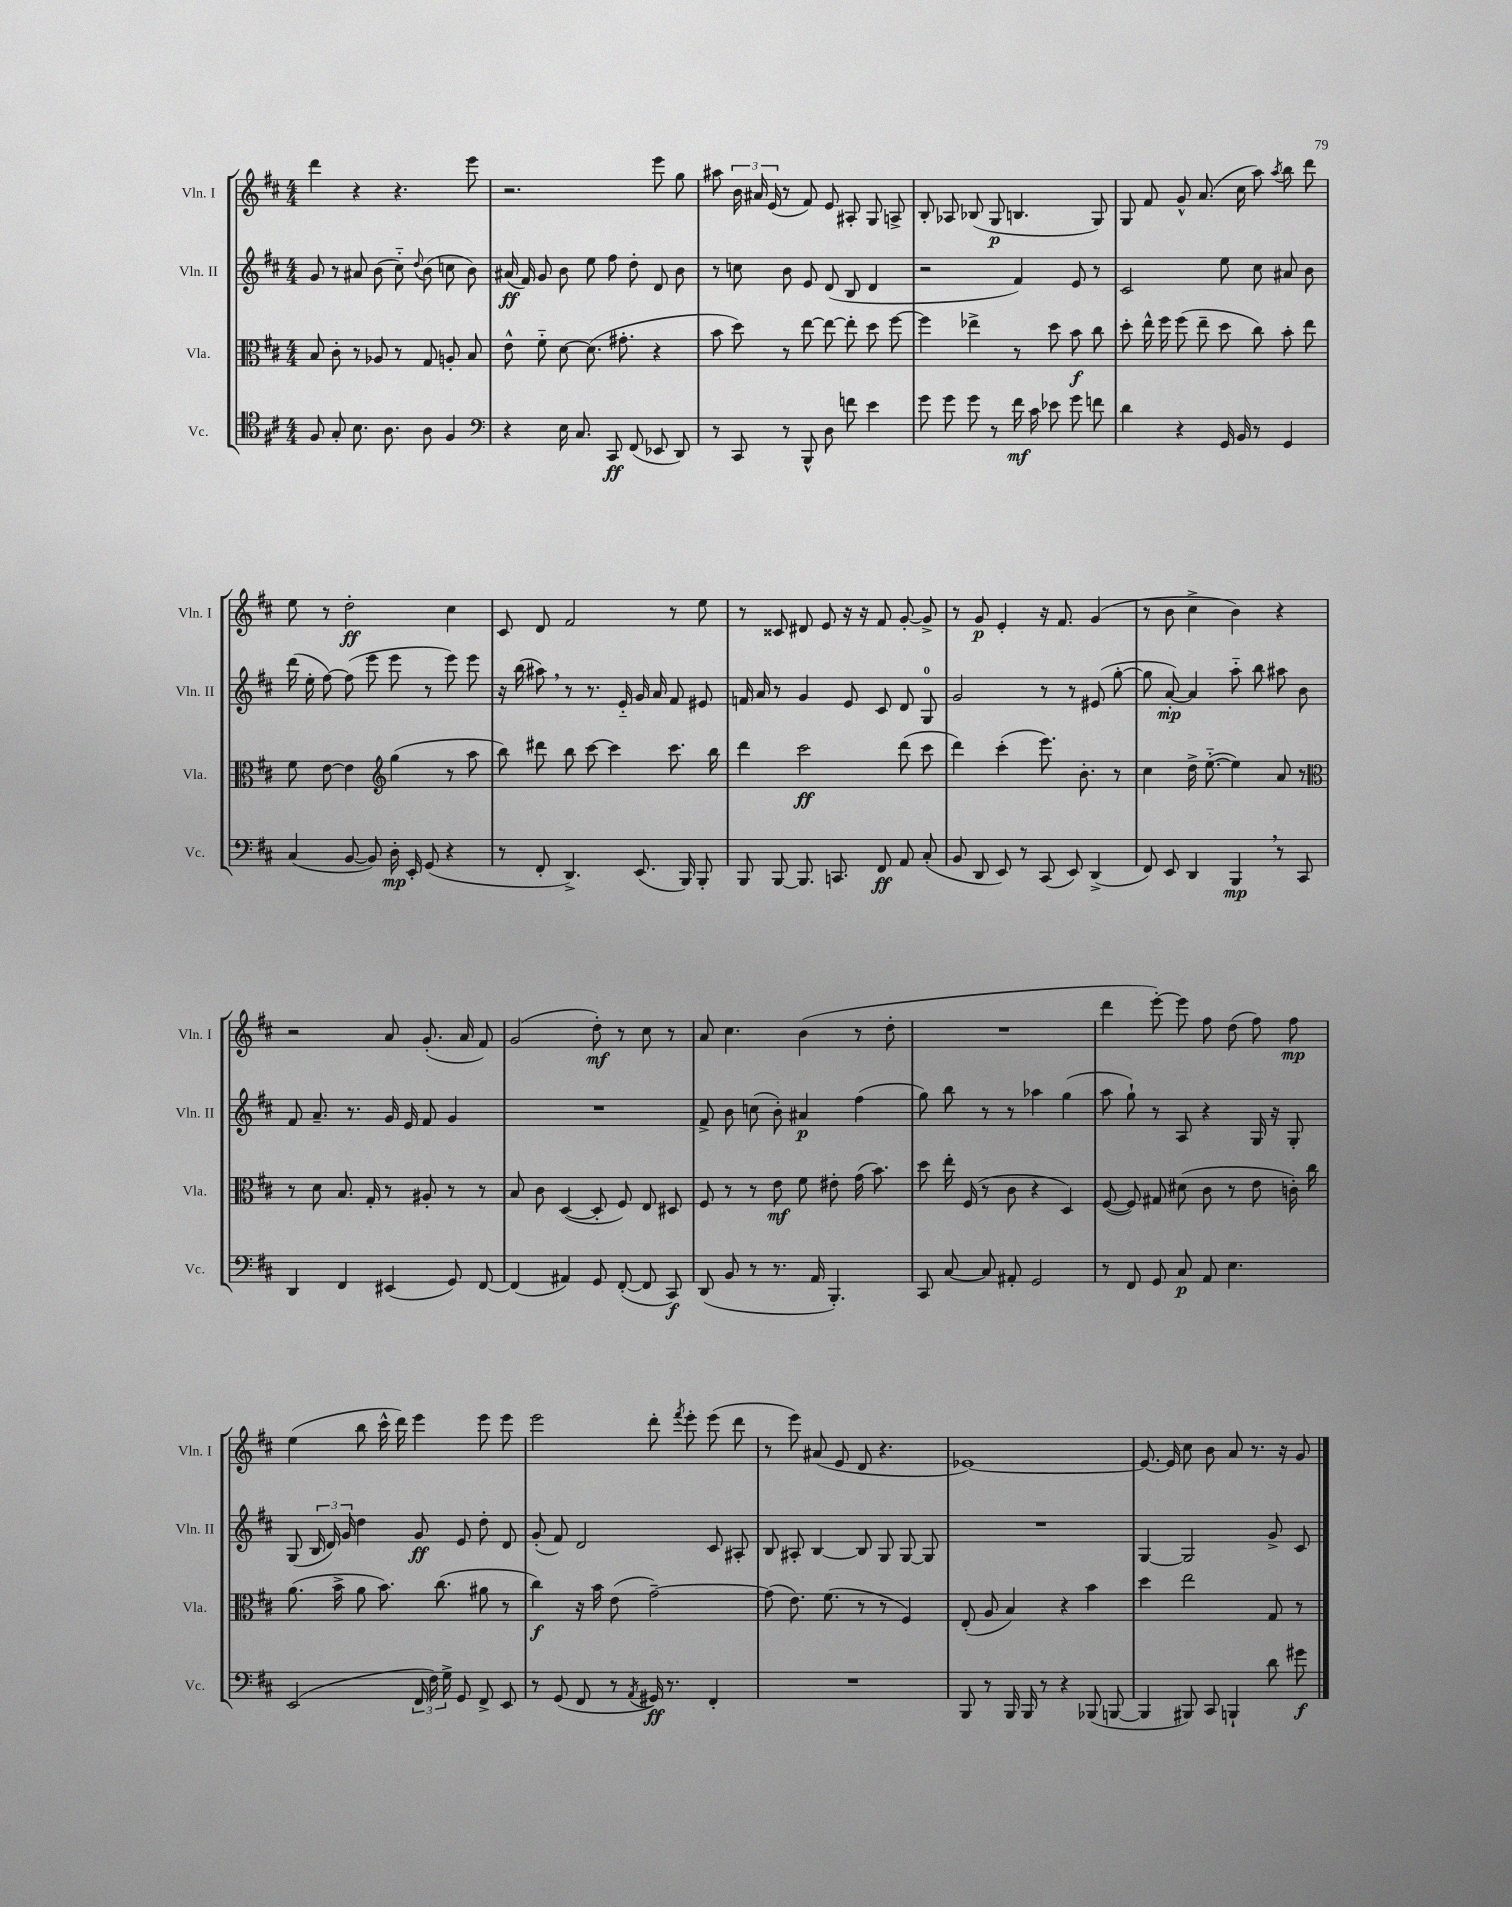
<<
\new StaffGroup <<
\new Staff = "s0" \with { instrumentName = "Vln. I" shortInstrumentName = "Vln. I" } {
    \clef treble \key d \major \numericTimeSignature \time 4/4
    \autoBeamOff d'''4 r4 r4. e'''8 |
    r2. e'''8 g''8 |
    ais''8 \tuplet 3/2 { b'16 ais'16 e'16( } r8 fis'8) e'8 ais8-. g8 a8-> |
    b8-. aes8 bes8( g8\p b4. g8) |
    g8 fis'8 g'8-^ a'8.( cis''16 a''8) \acciaccatura { a''8 } b''8 d'''8 |
    e''8 r8 d''2-.\ff cis''4 |
    cis'8 d'8 fis'2 r8 e''8 |
    r8 cisis'8 dis'8 e'8 r16 r16 fis'8 g'8~-. g'8-> |
    r8 g'8\p e'4-. r16 fis'8. g'4( |
    r8 b'8 cis''4-> b'4) r4 |
    r2 a'8 g'8.-.( a'16 fis'8) |
    g'2( d''8-.\mf) r8 cis''8 r8 |
    a'8 cis''4. b'4( r8 d''8-. |
    R1 |
    d'''4 e'''8~-.) e'''8 fis''8 d''8( fis''8) fis''8\mp |
    e''4( b''8 cis'''16-^ d'''16) e'''4 e'''8 e'''8 |
    e'''2 d'''8-. \acciaccatura { fis'''8 } e'''8-. e'''8( d'''8 |
    r8 e'''8) ais'8( e'8 d'8 r4. |
    ees'1~) |
    ees'8.~ ees'16 cis''8 b'8 a'8 r8. r16 g'8 \bar "|." |
}
\new Staff = "s1" \with { instrumentName = "Vln. II" shortInstrumentName = "Vln. II" } {
    \clef treble \key d \major \numericTimeSignature \time 4/4
    \autoBeamOff g'8 r8 ais'8 b'8( cis''8-_) \appoggiatura { d''8 } b'8( c''8 b'8) |
    ais'16\ff( fis'16) g'8 b'8 e''8 fis''8 d''8-. d'8 b'8 |
    r8 c''8 b'8 e'8 d'8( b8 d'4 |
    r2 fis'4) e'8 r8 |
    cis'2 e''8 cis''8 ais'8 b'8 |
    d'''16( e''16-. fis''8~) fis''8( e'''8 e'''8 r8 e'''8) e'''8 |
    r16 b''16( ais''8) \breathe r8 r8. e'16-_ g'16 a'16 fis'8 eis'8 |
    f'16 a'16 r8 g'4 e'8 cis'8 d'8 g8-0 |
    g'2 r8 r8 eis'8( g''8~-. |
    g''8 a'8~-.\mp) a'4 a''8-_ b''8 ais''8 b'8 |
    fis'8 a'8.-- r8. g'16 e'16 fis'8 g'4 |
    R1 |
    fis'8-> b'8 c''8( b'8-.) ais'4\p fis''4( |
    g''8) b''8 r8 r8 aes''4 g''4( |
    a''8 g''8-!) r8 a8 r4 g16 r16 g8-. |
    g8( \tuplet 3/2 { b16 d'16) g'16 } d''4 g'8\ff e'8 d''8-. d'8 |
    g'8-.( fis'8) d'2 cis'8 ais8-. |
    b8 ais8-. b4~ b8 g8 g8~ g8 |
    R1 |
    g4~ g2 g'8-> cis'8 \bar "|." |
}
\new Staff = "s2" \with { instrumentName = "Vla." shortInstrumentName = "Vla." } {
    \clef alto \key d \major \numericTimeSignature \time 4/4
    \autoBeamOff b8 cis'8-. r8 aes8 r8 g8 a8-. b8 |
    e'8-^ fis'8-_ d'8~ d'8.( gis'8.-. r4 |
    b'8 d''8) r8 e''8~ e''8~ e''8-. d''8 fis''8~ |
    fis''4 ees''4-> r8 d''8 b'8\f cis''8 |
    d''8-. e''16-^ fis''16 fis''8( e''8-- d''8 cis''8) b'8-. e''8 |
    fis'8 e'8~ e'4 \clef treble g''4( r8 a''8 |
    b''8) dis'''8 b''8 cis'''8~ cis'''4 cis'''8. b''16 |
    d'''4 cis'''2\ff d'''8( cis'''8 |
    d'''4) cis'''4-.( e'''8.) b'8.-. r8 |
    cis''4 d''16-> e''8.~-_( e''4) a'8 r8 |
    \clef alto r8 d'8 b8. g16-. r8 ais8-. r8 r8 |
    b8 cis'8 d4~( d8-. fis8) e8 dis8 |
    fis8 r8 r8 e'8\mf fis'8 eis'8-. g'16( b'8.) |
    d''8 e''16-. fis16( r8 cis'8 r4 d4) |
    fis8~( fis8) gis8 dis'8( cis'8 r8 e'8 c'16-.) cis''16 |
    a'8.( b'16-> a'8 b'8.) cis''8.( ais'8 r8 |
    cis''4\f) r16 b'16 e'8( g'2~--) |
    g'8( e'8.) fis'8.( r8 r8 fis4) |
    e8-.( a8 b4) r4 b'4 |
    d''4 e''2 g8 r8 \bar "|." |
}
\new Staff = "s3" \with { instrumentName = "Vc." shortInstrumentName = "Vc." } {
    \clef tenor \key d \major \numericTimeSignature \time 4/4
    \autoBeamOff fis8 g8-. b8. a8. a8 fis4 |
    \clef bass r4 e16 cis8. cis,8\ff fis,8( ees,8 d,8) |
    r8 cis,8 r8 b,,8-^ d8 f'8 e'4 |
    g'8 g'8 g'8 r8 fis'16\mf cis'16 ees'8 g'8 f'8 |
    d'4 r4 g,16 b,16 r8 g,4 |
    cis4( b,8~ b,8) d16-.\mp e,16-. g,8( r4 |
    r8 fis,8-. d,4.->) e,8.( b,,16) b,,8-. |
    b,,8 b,,8~ b,,8. c,8. fis,8\ff a,8 cis8-.( |
    b,8 d,8 e,8) r8 cis,8( e,8) d,4->( |
    fis,8) e,8 d,4 b,,4\mp \breathe r8 cis,8 |
    d,4 fis,4 eis,4( g,8) fis,8~ |
    fis,4( ais,4) g,8 fis,8~-.( fis,8 cis,8\f) |
    d,8( b,8 r8 r8. a,16 b,,4.-.) |
    cis,8 cis8~ cis8 ais,8-. g,2 |
    r8 fis,8 g,8 cis8\p a,8 e4. |
    e,2( \tuplet 3/2 { fis,16 fis16) g16-> } g,8 fis,8-> e,8 |
    r8 g,8( fis,8 r8 \acciaccatura { a,8 } gis,16\ff) r8. fis,4-. |
    R1 |
    b,,8 r8 b,,16 b,,16 r8 r4 bes,,8( b,,8~ |
    b,,4 bis,,8) cis,8 b,,4-! d'8 gis'8\f \bar "|." |
}
>>
>>
\layout { \context { \Score \remove "Bar_number_engraver" } }
